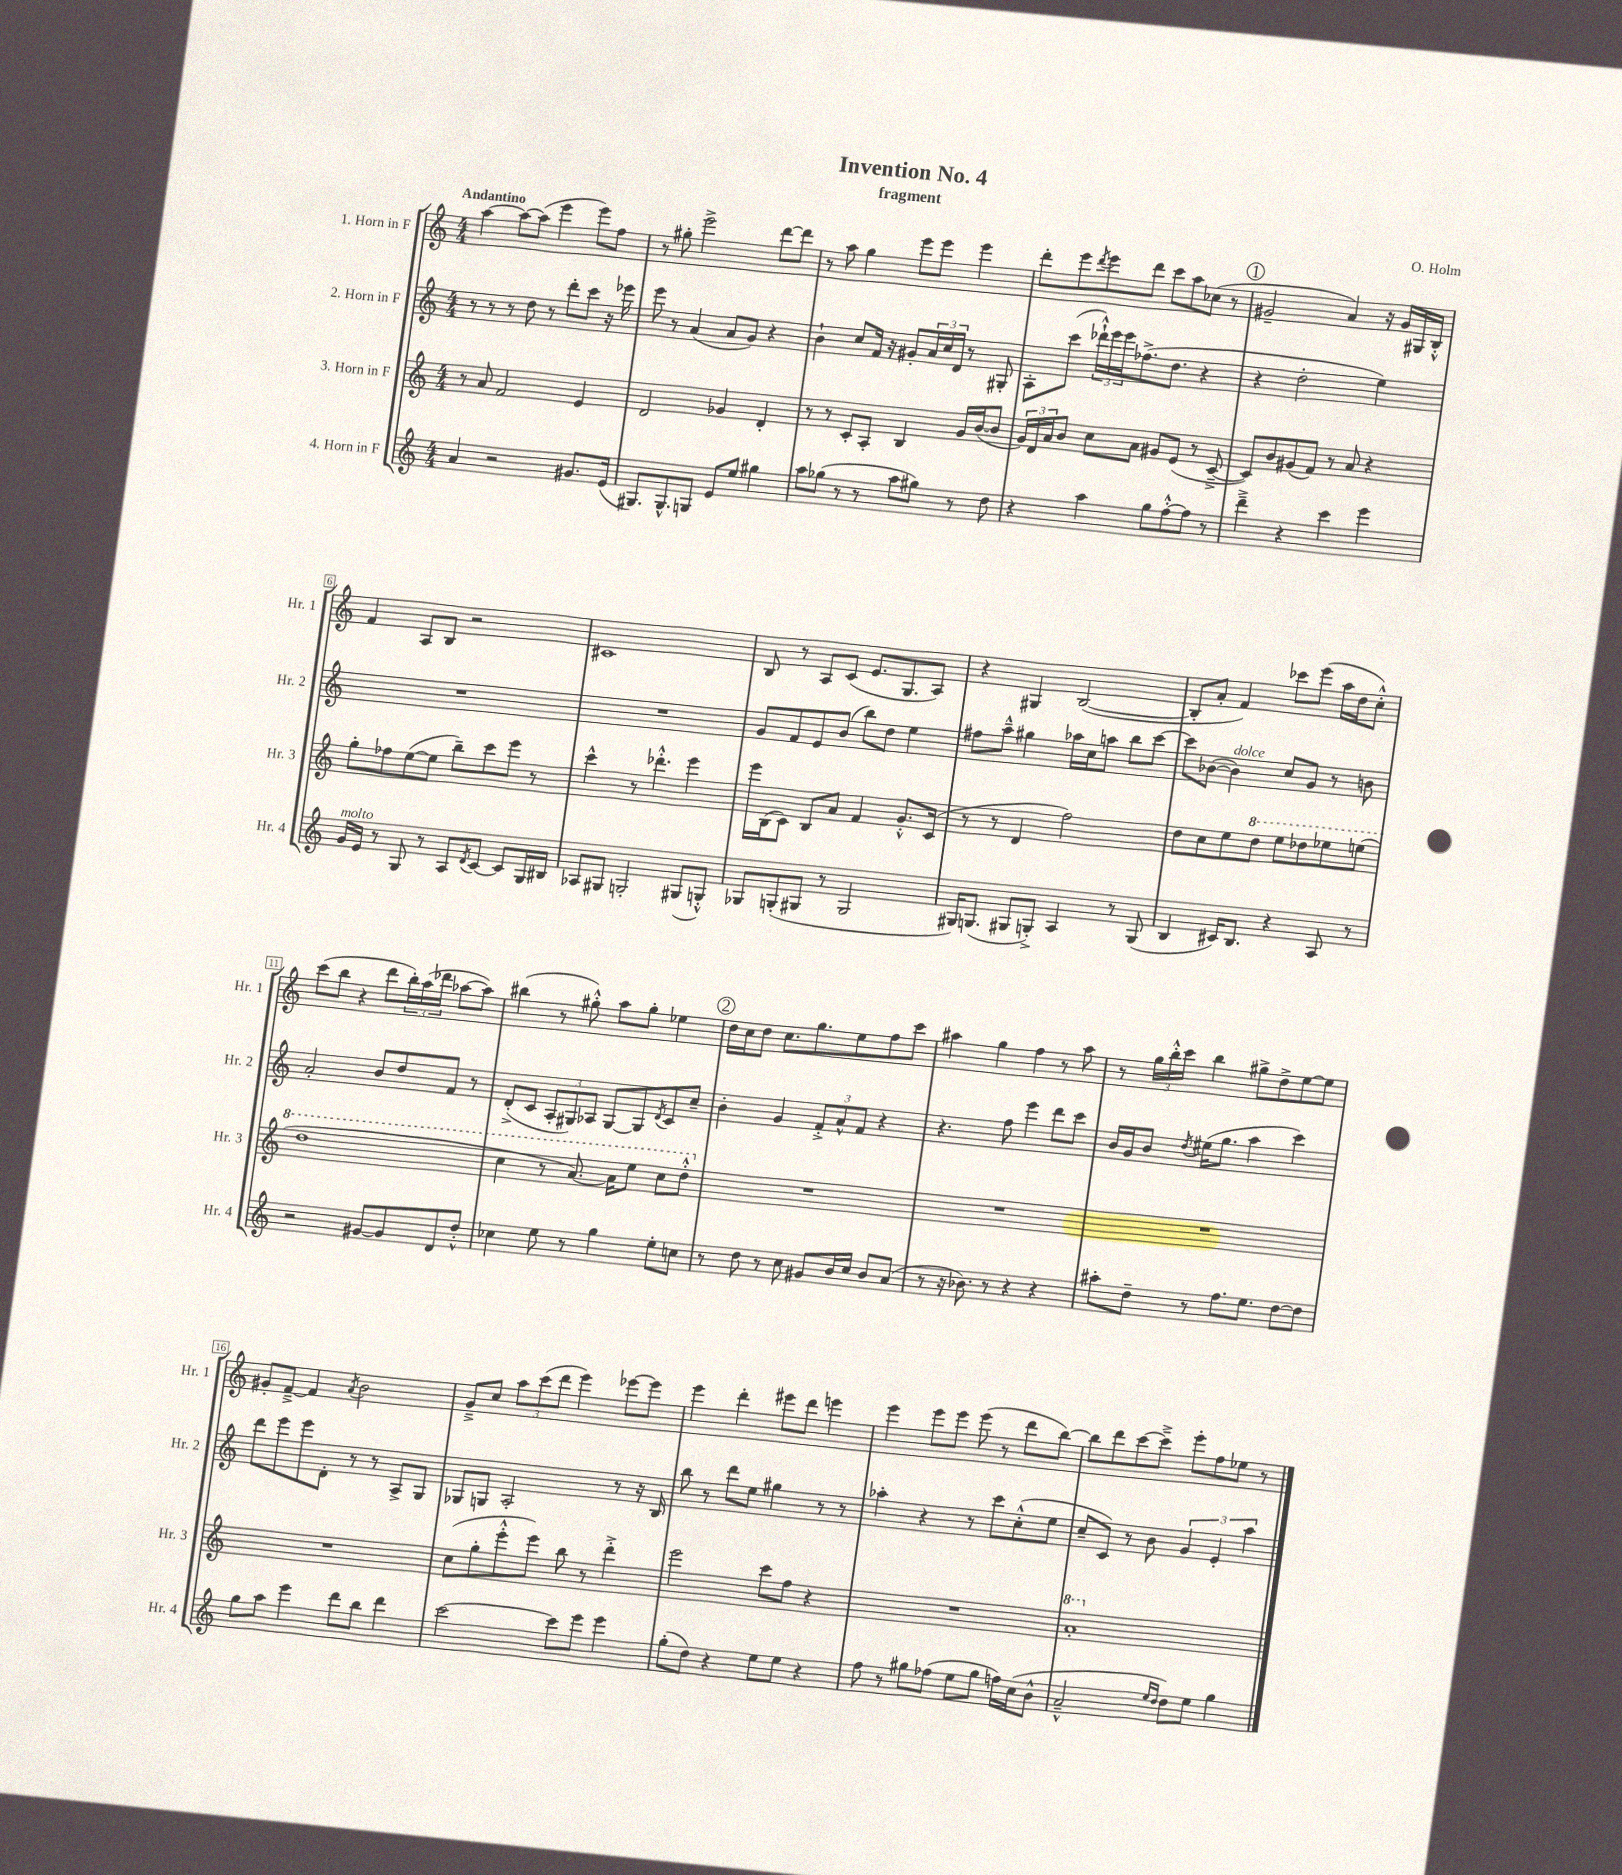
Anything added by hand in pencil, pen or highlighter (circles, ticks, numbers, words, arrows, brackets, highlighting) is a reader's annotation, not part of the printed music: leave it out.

**kern	**kern	**kern	**kern
*part4	*part3	*part2	*part1
*staff4	*staff3	*staff2	*staff1
*I"4. Horn in F	*I"3. Horn in F	*I"2. Horn in F	*I"1. Horn in F
*I'Hr. 4	*I'Hr. 3	*I'Hr. 2	*I'Hr. 1
*clefG2	*clefG2	*clefG2	*clefG2
*k[]	*k[]	*k[]	*k[]
*M4/4	*M4/4	*M4/4	*M4/4
=1	=1	=1	=1
!	!	!	!LO:TX:a:B:t=Andantino
4a/	8r	8r	[4aa\
.	8a/	8r	.
2r	2f/	8r	8aa\L_
.	.	8dd\	(8aa\J]
.	.	8r	4eee\
.	.	8ddd'\L	.
8.g#X/L	4e/	8ccc\J	8eee\L)
.	.	16r	8ff\J
(16e/Jk	.	16eee-X\	.
=2	=2	=2	=2
8.G#X/L)	2d/	8eee\	8r
.	.	8r	8gg#X'\
8.G#^^/	.	.	.
.	.	(4a/	2eee^\
8Gn/J	.	.	.
8e/L	4g-X/	8a/L	.
8ee/J	.	8g/J)	.
4gg#X\	4d'/	4r	[8ddd\L
.	.	.	8ddd\J]
=3	=3	=3	=3
8aa\L	8r	4b`\	8r
(8gg-X\J	8r	.	8aa\
8r	8c'/L	8cc/L	4gg\
8r	8A'/J	16f/Jk	.
.	.	16r	.
8aa\L	4B/	8g#X'/L	8eee\L
8gg#X\J)	.	24a/L	8eee\J
.	.	24cc/	.
.	.	24d/JJ	.
8r	16g/LL	8r	4eee\
.	([16b/J	.	.
8dd\	8b/J]	8G#X'/	.
=4	=4	=4	=4
4r	24g/LL)	8A'\L	8ddd'\L
.	24d/	.	.
.	24a/J	.	.
.	8b/J	(8ccc\J	8eee\
.	.	.	8qddd/
4aa\	8cc\L	24ddd-X`^^\LL)	8eee\
.	.	24eee\	.
.	.	24eee\J	.
.	8a\J	(8.ff-X^\	8ddd\J
8gg\L	8g#X/L	.	8ccc\L
.	.	8.dd\J	.
[8ff'^^\	(8e/J	.	8aa\
8ff\J]	8r	4r	(8cc-X\J
8r	[8c~^/	.	8r
!!LO:REH:place=s1:t=1
=5	=5	=5	=5
4ddd~^\	8c/L])	4r	2g#X~/
.	8b/	.	.
4r	(8g#X/	2dd'\	.
.	8f/J)	.	.
4ccc\	8r	.	4a/)
.	8a/	.	.
4eee\	4r	4ee\)	16r
.	.	.	16g#/LL
.	.	.	16G#X/
.	.	.	16B'^^/JJ
!!LO:LB:g=z
=6	=6	=6	=6
!LO:TX:a:i:t=molto	!	!	!
16g/LL	8gg'\L	1r	4f/
16e/JJ	.	.	.
8r	8ff-X\	.	.
8G/	([8ee\	.	8A/L
8r	8ee\J]	.	8B/J
8A/L	8bb~\L)	.	2r
8qd/	.	.	.
[8c/J	8ccc\	.	.
8c/L]	8eee\J	.	.
16G/L	8r	.	.
16B#X/JJ	.	.	.
=7	=7	=7	=7
8A-X/L	4ccc^^\	1r	1c#X
8G#X/J	.	.	.
2Gn'/	8r	.	.
.	4.ddd-X'^^\	.	.
(8G#X/L	4eee\	.	.
8Gn'^^/J)	.	.	.
=8	=8	=8	=8
8G-X/L	16eee\LL	8g/L	8B/
.	(16B\J	.	.
(8Gn'/	8c\J)	8f/	8r
8G#X/J	8B/L	8e/	8A/L
8r	8a/J	(8b/J	(8c/J
2G#/	4f/	8bb\L)	8.e/L
.	.	8dd\J	.
.	.	.	8.G/
.	8.g'^^/L	4ee\	.
.	.	.	8A/J)
.	(16c/Jk	.	.
=9	=9	=9	=9
16G#X/KL)	8r	8ff#X\L	4r
(8.Gn/J	.	.	.
.	8r	8aa~^^\J	.
8G#X/L	4d/	4gg#X\	4G#X/
8Gn'^/J)	.	.	.
4A/	2ff\)	16aa-X\LL	([2B/
.	.	16cc\J	.
.	.	8aan\J	.
8r	.	8bb\L	.
(8G/	.	[8ccc\J	.
=10	=10	=10	=10
4B/	8dd\L	8ccc\L]	8B'/L]
.	8cc\	([8b-X\J	8a'/J
!	!	!LO:TX:a:i:t=dolce	!
16c#X/KL)	8ee\	4b-\])	4f/)
8.B/J	.	.	.
*	*8va	*	*
.	8ddd\J	.	.
4r	8eee\L	8cc/L	8ccc-X\L
.	8ddd-X\	8g/J	(8eee\J
8A/	8eee-X\	8r	16aa\LL
.	.	.	16dd\J
8r	(8eeen\J	8bn\	8cc'^^\J)
!!LO:LB:g=z
=11	=11	=11	=11
2r	1ddd	2a'/	(8ccc\L
.	.	.	8bb\J
.	.	.	4r
[8g#X/L	.	8b/L	8ddd\L
8g#/]	.	8dd/	24bb'\L)
.	.	.	(24aa\
.	.	.	24ddd-X\JJ
8d/	.	8f/J	[8aa-X\L
8dd'^^/J	.	8r	8aa-\J])
=12	=12	=12	=12
4cc-X\	4ccc\	(8d'^/L	(4bb#X\
.	.	8c/J	.
8ee\	8r	12A'/L	8r
.	.	12G#X/)	.
8r	[8.aa/)	.	8gg#X'^^\)
.	.	12A-X/J	.
4gg\	.	[8G#/L	8aa\L
.	16aa\KL]	.	.
.	8eee\J	8G#/]	8gg#'\J
.	.	8qd/	.
8ee'\L	8ccc\L	8c/	4ee-X\
8ccn\J	8ddd'^^\J	8cc~/J	.
!!LO:REH:place=s1:t=2
=13	=13	=13	=13
*	*X8va	*	*
8r	1r	4b'\	16dd\LL
.	.	.	16cc\J
8dd\	.	.	8dd\J
8r	.	4g/	8.cc\L
8cc\	.	.	.
.	.	.	8.gg\
8g#X/L	.	12f'^/L	.
.	.	12a^^/	.
16b/L	.	.	8ee\
.	.	12f/J	.
16cc/JJ	.	.	.
8b/L	.	4r	8ff\
(8a/J	.	.	8ccc\J
=14	=14	=14	=14
8r	1r	4.r	4aa#X\
16r	.	.	.
8.b-X\)	.	.	.
.	.	.	4gg\
8r	.	8ff\	.
4r	.	4eee\	4ff\
4r	.	8ddd\L	8r
.	.	8ccc\J	8aa#\
=15	=15	=15	=15
8aa#X'\L	1r	16b/LL	8r
.	.	16g/J	.
8dd~\J	.	8b/J	24gg\LL
.	.	.	24bb'^^\
.	.	.	24ccc\JJ
.	.	8qdd/	.
8r	.	(16ee#X\KL	4bb\
.	.	8.gg\J	.
8.ff\L	.	.	.
.	.	4aa\	8gg#X^\L
8.ee\J	.	.	.
.	.	.	8dd^\
[8dd\L	.	4ccc\)	[8ee\
8dd\J]	.	.	8ee\J]
!!LO:LB:g=z
=16	=16	=16	=16
8gg\L	1r	8ddd\L	8g#X'/L
8aa\J	.	8eee\	[8f~^/J
4eee\	.	8eee\	4f/]
.	.	8d'\J	.
.	.	.	8qa/
8ddd\L	.	8r	2b\
8bb\J	.	8r	.
4ddd\	.	8A^/L	.
.	.	8G/J	.
=17	=17	=17	=17
[2ccc\	(8cc\L	8G-X/L	8g~^/L
.	8gg'\	8Gn/J	8cc/J
.	8eee'^^\	2A'/	12aa\L
.	.	.	(12ccc\
.	8eee\J)	.	.
.	.	.	12ddd\J
8ccc\L]	8bb\	.	4eee\)
8eee\J	8r	.	.
4eee\	4ddd'^\	8r	[8eee-X\L
.	.	16r	8eee-\J]
.	.	16B/	.
=18	=18	=18	=18
(8gg'\L	2eee\	8bb\	4eee\
8dd\J)	.	8r	.
4r	.	8ddd\L	4ddd'\
.	.	8ee\J	.
8ee\L	8ccc\L	4gg#X\	8eee#X\L
8ee\J	8ff\J	.	8ddd\J
4r	4r	8r	4eeen\
.	.	8r	.
=19	=19	=19	=19
8ff\	1r	4aa-X'\	4eee\
8r	.	.	.
8gg#X\L	.	4r	8eee\L
(8ff-X\J	.	.	8eee\J
8ee\L	.	8r	(8eee\
8gg#\J	.	8ccc\L	8r
16ffn\LL)	.	(8cc'^^\	8ddd\L
(16cc\J	.	.	.
8b^^\J	.	8ee\J	[8bb\J)
=20	=20	=20	=20
*	*8va	*	*
2a~^^/	1aa'	8cc~/L	8bb\L]
.	.	8c/J)	8ddd\
.	.	8r	[8ccc\
.	.	8b\	8ccc~^\J]
16qqee/LL	.	.	.
16qqdd/JJ	.	.	.
8dd\L)	.	6g/	8eee'\L
8ee\J	.	.	8ff\
.	.	6e'/	.
4gg\	.	.	8ee-X\J
.	.	6aa\	.
.	.	.	8r
*	*X8va	*	*
==	==	==	==
*-	*-	*-	*-
